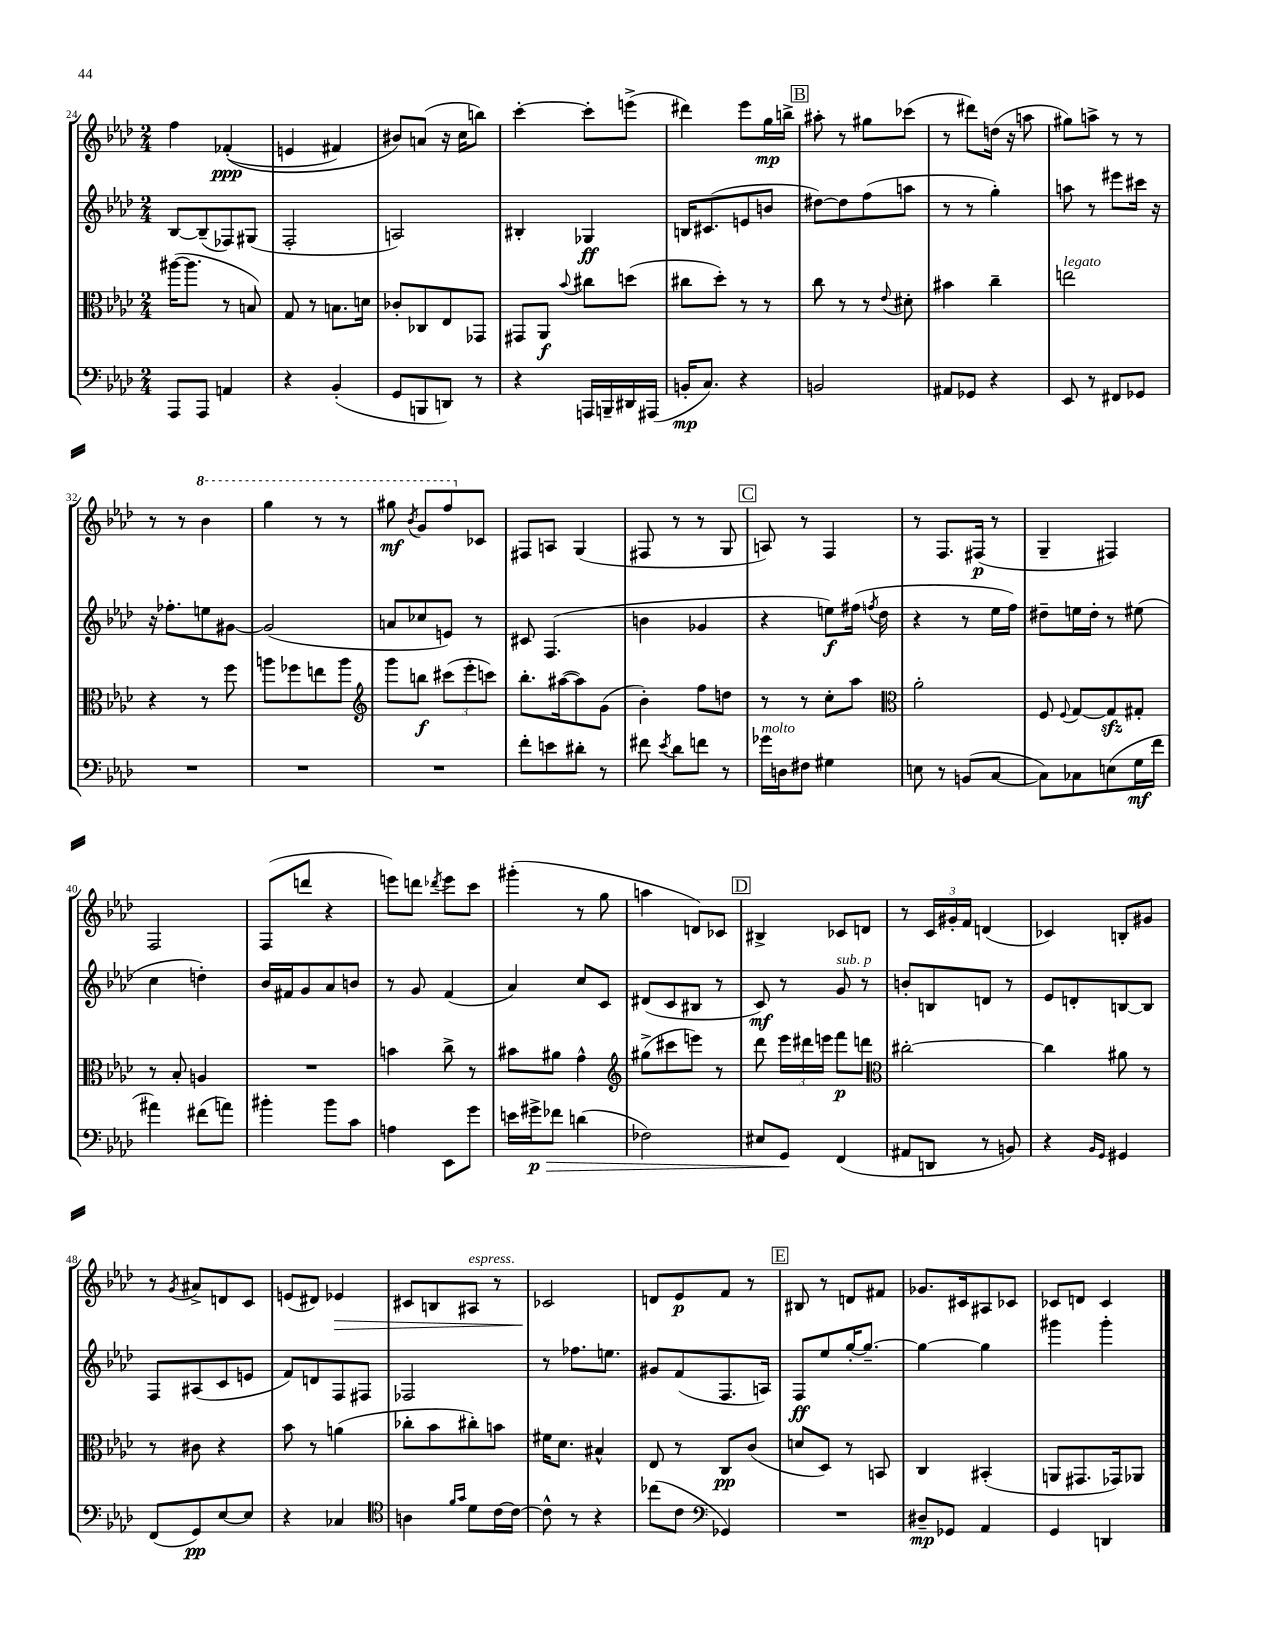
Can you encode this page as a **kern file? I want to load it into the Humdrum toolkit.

**kern	**kern	**kern	**kern
*staff4	*staff3	*staff2	*staff1
*clefF4	*clefC3	*clefG2	*clefG2
*k[b-e-a-d-]	*k[b-e-a-d-]	*k[b-e-a-d-]	*k[b-e-a-d-]
*M2/4	*M2/4	*M2/4	*M2/4
8AAA-/L	([16aa#\LK	[8B-/L	4ff\
.	8.aa#\]J	.	.
8AAA-/J	.	(8B-~/]	.
4AA/	8r	8F-/)	&((4f-'/
.	8B/)	(8G#/J	.
=	=	=	=
4r	8G/	2F'/	4e/
.	8r	.	.
(4BB-'/	8.B\L	.	4f#/)
.	16d\Jk	.	.
=	=	=	=
8GG/L	8c-'/L	2A/)	8b#/L&)
8BBB/	8C-/	.	(8a/J
8DD/J)	8E-/	.	16r
.	.	.	16cc\LK
8r	8GG-/J	.	8bb\J)
=	=	=	=
4r	8GG#/L	4B#'/	[4ccc'\
.	8AA-/J	.	.
.	8qqb-/	.	.
16AAA/LL	8cc#\L	4G-/	8ccc'\]L
16BBB~/	.	.	.
16DD#/	(8dd\J	.	(8eee^\J
(16AAA#/JJ	.	.	.
=	=	=	=
16BB'/LK	8cc#\L	16B/LK	4ddd#\)
8.C/J)	.	(8.c#/	.
.	8dd-'\J)	.	.
4r	8r	8e/	8eee-\L
.	8r	8b/J	16gg\L
.	.	.	16bb^\JJ
=	=	=	=
2BB/	8cc\	[8dd#\L)	8aa#'\
.	8r	8dd#\]	8r
.	8r	(8ff\	8gg#\L
.	8qqe-/	.	.
.	8d#'\	8aa\J	(8ccc-\J
=	=	=	=
8AA#/L	4b#\	8r	8r
8GG-/J	.	8r	8ddd#\L)
4r	4cc~\	4gg'\)	(16dd\Jk
.	.	.	16r
.	.	.	8aa\
=	=	=	=
8EE-/	2ee\	8aa\	8gg#\L)
8r	.	8r	8aa^\J
8FF#/L	.	8eee#\L	8r
8GG-/J	.	16ccc#\Jk	8r
.	.	16r	.
=	=	=	=
2r	4r	16r	8r
.	.	8.ff-'\L	.
.	.	.	8r
.	8r	8ee\	4bb-\
.	8ff\	[8g#\J	.
=	=	=	=
2r	8aa\L	(2g#/]	4ggg\
.	8ff-\	.	.
.	8ee\	.	8r
.	8aa\J	.	8r
=	=	=	=
*	*clefG2	*	*
2r	8ggg\L	8a/L	8ggg#\
.	.	.	8qbb-/
.	8bb\J	8cc-/	8gg/L
.	(12ccc#\L	8e/J)	8fff/
.	12eee-'\	.	.
.	.	8r	8c-/J
.	12ccc\J)	.	.
=	=	=	=
8f'\L	8.bb-'\L	8c#/	8F#/L
8e\	.	(4.F/	8A/J
.	([16aa#\k	.	.
8d#'\J	8aa#\])	.	(4G/
8r	(8g\J	.	.
=	=	=	=
8f#\	4b-'\)	4b\	8F#/
8qe-/	.	.	.
8d-\L	.	.	8r
8f\J	8ff\L	4g-/	8r
8r	8dd\J	.	8G/
=	=	=	=
16g-\LL	8r	4r	8A/)
16D\J	.	.	.
8F#\J	8r	.	8r
4G#\	8cc'\L	8ee\L)	4F/
.	8aa-\J	(16ff#\Jk	.
.	.	8qff/	.
.	.	16dd-\	.
=	=	=	=
*	*clefC3	*	*
8E\	2a-'\	4r	8r
8r	.	.	8.F/L
(8BB/L	.	8r	.
.	.	.	(16F#/Jk
[8C/J	.	16ee-\LL	8r
.	.	16ff\JJ)	.
=	=	=	=
8C\]L)	8F/	8dd#~\L	4G~/
.	8qqF/	.	.
8C-\	[8G/L	16ee\L	.
.	.	16dd#'\JJ	.
(8E\	8G/]	8r	4F#/)
16G\L	8G#'/J	(8ee#\	.
16f\JJ	.	.	.
=	=	=	=
4a#\)	8r	4cc\	2F/
.	8B-'/	.	.
(8f#\L	4A/	4dd'\)	.
8a\J)	.	.	.
=	=	=	=
4b#'\	2r	16b-/LL	(8F/L
.	.	16f#/J	.
.	.	8g/	8ddd/J
8b#\L	.	8a-/	4r
8c\J	.	8b/J	.
=	=	=	=
4A\	4b\	8r	8eee\L)
.	.	8g/	8ddd\J
.	.	.	8qddd-/
8EE-\L	8cc^\	(4f/	8eee\L
8g\J	8r	.	8ccc\J
=	=	=	=
16e\LL	8b#\L	4a-/)	(4ggg#'\
16g#^\J	.	.	.
8f-\J	8a#\J	.	.
(4d\	4g^^\	8cc/L	8r
.	.	8c/J	8gg\
=	=	=	=
*	*clefG2	*	*
2F-\)	(8gg#^\L	(8d#/L	4aa\
.	8ccc#\	8c/	.
.	8eee\J)	8B#/J	8d/L)
.	8r	8r	8c-/J
=	=	=	=
8E#/L	8ddd-\	8c/)	4B#^/
8GG/J	24eee-\LL	8r	.
.	24ddd#\	.	.
.	24eee\JJ	.	.
(4FF/	8fff\L	8g/	8c-/L
.	8ddd\J	8r	8d/J
=	=	=	=
*	*clefC3	*	*
8AA#/L	[2cc#'\	8b'/L	8r
8DD/J	.	8B/	24c/LL
.	.	.	24g#'/
.	.	.	24f/JJ
8r	.	8d/J	(4d/
8BB/)	.	8r	.
=	=	=	=
4r	4cc#\]	8e-/L	4c-/)
.	.	8d'/	.
16qqBB-/LL	.	.	.
16qqGG/JJ	.	.	.
4GG#/	8a#\	[8B/	8B'/L
.	8r	8B/]J	8g#/J
=	=	=	=
(8FF/L	8r	8F/L	8r
.	.	.	8qg/
8GG/)	8c#\	(8A#/	8a#^/L
[8E-/	4r	8c/	8d/
8E-/]J	.	8e/J	8c/J
=	=	=	=
4r	8b-\	8f/L)	(8e/L
.	8r	8d/	8d#/J)
4C-/	(4a\	8F/	4e-/
.	.	8F#/J	.
=	=	=	=
*clefC4	*	*	*
4A\	8cc-'\L	2F-/	8c#/L
.	8b-\	.	8B/
16qqf/LL	.	.	.
16qqg/JJ	.	.	.
8d-\L	8cc#'\)	.	8A#/J
[16c\L	8b\J	.	8r
16c\_JJ	.	.	.
=	=	=	=
8c^^\]	16f#\LK	8r	2c-/
.	8.d-\J	.	.
8r	.	8.ff-\L	.
4r	4B#^^/	.	.
.	.	8.ee\J	.
=	=	=	=
(8cc-\L	8E-/	8g#/L	8d/L
8c\J	8r	(8f/	8e-/
*clefF4	*	*	*
4GG-/)	8C/L	8.F/	8f/J
.	(8c/J	.	8r
.	.	16A/Jk)	.
=	=	=	=
2r	8d/L	8F/L	8B#/
.	8D-/J)	8ee-/	8r
.	8r	[16gg'/K	8d/L
.	.	8.gg~/_J	.
.	8BB/	.	8f#/J
=	=	=	=
8D#~/L	4C/	4gg\_	8.g-/L
8GG-/J	.	.	.
.	.	.	16c#/k
4AA-/	(4BB#'/	4gg\]	8A#/
.	.	.	8c-/J
=	=	=	=
4GG/	8AA/L	4ggg#\	8c-/L
.	8.GG#/	.	8d/J
4DD/	.	4ggg#'\	4c-/
.	16GG-/k)	.	.
.	8AA-/J	.	.
==	==	==	==
*-	*-	*-	*-
